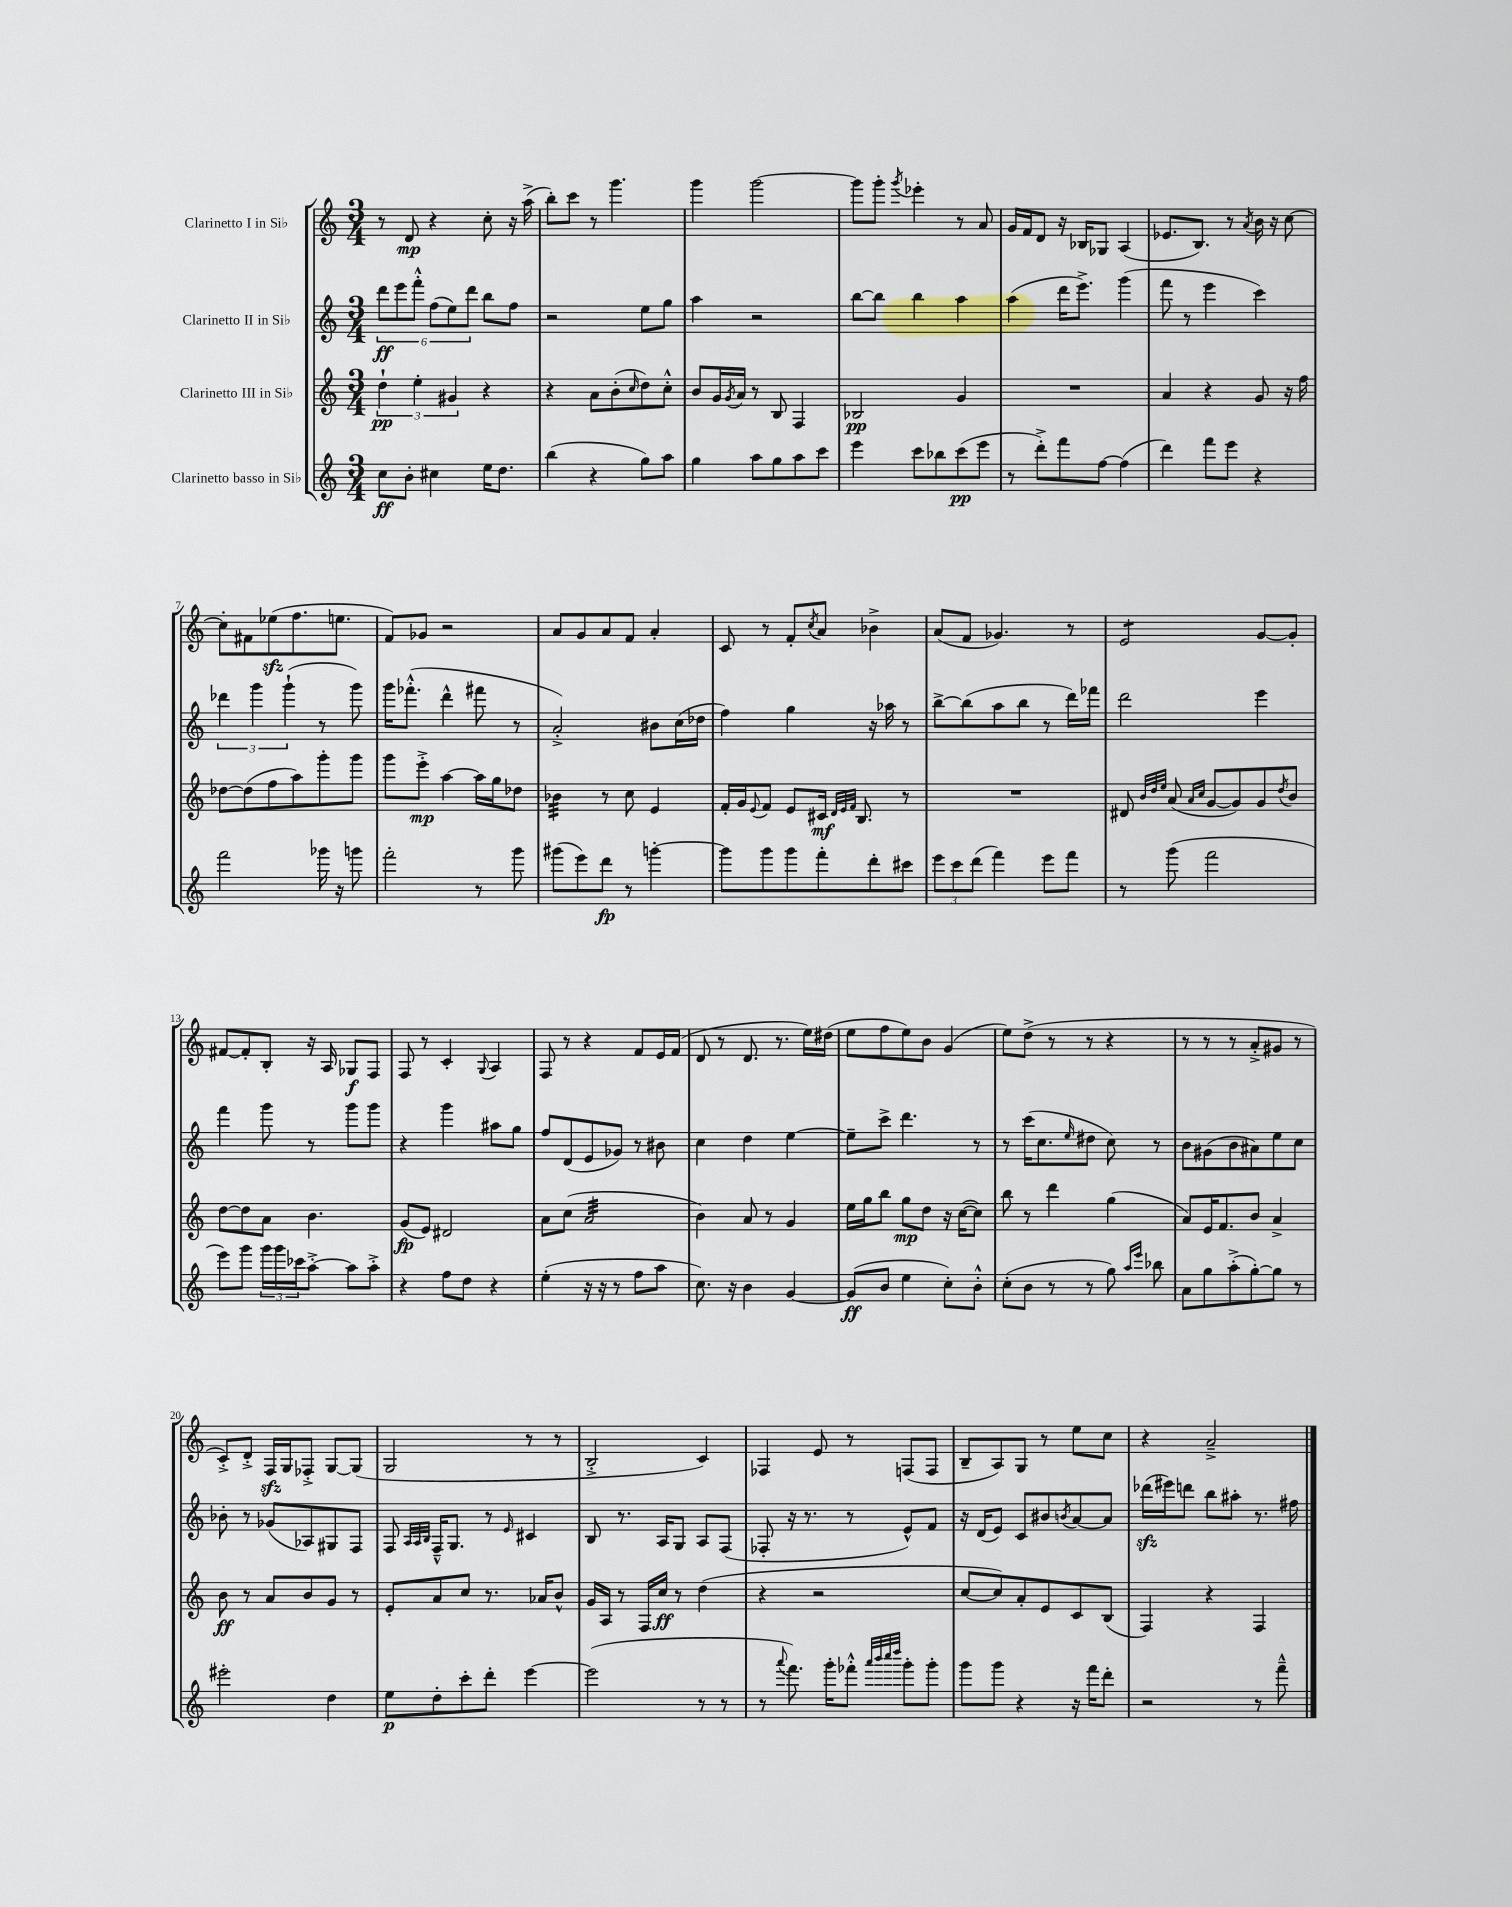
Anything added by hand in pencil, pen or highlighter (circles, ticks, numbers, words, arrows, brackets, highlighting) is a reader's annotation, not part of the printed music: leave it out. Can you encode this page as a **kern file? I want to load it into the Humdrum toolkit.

**kern	**kern	**kern	**kern
*staff4	*staff3	*staff2	*staff1
*clefG2	*clefG2	*clefG2	*clefG2
*k[]	*k[]	*k[]	*k[]
*M3/4	*M3/4	*M3/4	*M3/4
8cc	6dd`	12ddd	8r
.	.	12eee	.
8b'	.	.	8d
.	6ee'	12fff'^^	.
4cc#	.	(12ff	4r
.	6g#	12ee)	.
.	.	12ddd	.
16ee	4r	8bb	8cc'
8.dd	.	.	.
.	.	8ff	16r
.	.	.	(16aa^
=	=	=	=
(4bb	4r	2r	8bb')
.	.	.	8ccc
4r	8a	.	8r
.	(8b'	.	4.ggg
.	16qqcc	.	.
8gg)	8dd)	8ee	.
8aa	8cc'^^	8gg	.
=	=	=	=
4gg	8b	4aa	4ggg
.	16g	.	.
.	8qg	.	.
.	16a	.	.
8aa	8r	2r	[2ggg
8gg	8B	.	.
8aa	4F	.	.
8ccc	.	.	.
=	=	=	=
4eee	2B-	[8bb	8ggg]
.	.	8bb]	8ggg'
.	.	.	8qggg
8ccc	.	4bb	4eee-'
8bb-	.	.	.
(8ccc	4g	4aa	8r
8eee	.	.	8a
=	=	=	=
8r	2.r	(4aa	16g
.	.	.	16f
8ddd'^)	.	.	8d
8fff	.	16ddd	16r
.	.	8.eee^)	16B-
[8ff	.	.	8G-
(4ff]	.	(4ggg	(4A
=	=	=	=
4ddd)	4a	8fff	8.e-
.	.	8r	.
.	.	.	8.B)
8fff	4r	4eee	.
8eee	.	.	8r
.	.	.	8qa
4r	8g	4ccc)	16b
.	.	.	16r
.	16r	.	[8cc
.	16ff	.	.
=	=	=	=
2fff	[8dd-	6ddd-	8cc']
.	(8dd-]	.	8f#
.	.	6ggg	.
.	8ff	.	(8ee-
.	.	(6ggg`	.
.	8aa)	.	8.ff
16ggg-	8ggg'	8r	.
16r	.	.	8.ee
8ggg	8ggg	8ggg)	.
=	=	=	=
2fff'	8ggg	16ggg	8f)
.	.	(8.fff-'^^	.
.	8eee'^	.	8g-
.	[4aa	4ddd^^	2r
8r	16aa]	8fff#	.
.	16gg	.	.
8ggg	8dd-	8r	.
=	=	=	=
(8ggg#	4b-	2a'^)	8a
8eee)	.	.	8g
8ddd	8r	.	8a
8r	8cc	.	8f
[4ggg'	4e	8b#	4a'
.	.	(16cc	.
.	.	16dd-	.
=	=	=	=
8ggg]	16f'	4ff)	8c
.	16g	.	.
.	8qqe	.	.
8ggg	8f	.	8r
8ggg	8e	4gg	8f'
.	.	.	8qcc
8fff'	16c#	.	8a
.	32qqd	.	.
.	32qqe	.	.
.	32qqf	.	.
.	8.B	.	.
8ddd'	.	16r	4b-^
.	.	16aa-	.
8ccc#	8r	8r	.
=	=	=	=
12eee	2.r	[8bb^	(8a
12ccc	.	.	.
.	.	(8bb]	8f
(12ddd	.	.	.
4fff)	.	8aa	4.g-)
.	.	8bb	.
8eee	.	8r	.
8fff	.	16ddd)	8r
.	.	16fff-	.
=	=	=	=
8r	8d#	2ddd	2e
.	32qqb	.	.
.	32qqdd	.	.
.	32qqee	.	.
(8ggg	(8a	.	.
.	16qqa	.	.
.	16qqcc	.	.
2fff	[8g	.	.
.	8g])	.	.
.	8g	4eee	[8g
.	8qdd	.	.
.	8b	.	8g']
=	=	=	=
8eee)	[8dd	4fff	[8f#
8ggg	8dd]	.	8f#']
24ggg	8a	8ggg	8B'
24ggg	.	.	.
24ccc-	.	.	.
[8aa'^	4.b	8r	16r
.	.	.	16A
8aa]	.	8ggg	8G-
8aa'^	.	8ggg	8F
=	=	=	=
4r	(8g	4r	8F
.	8e)	.	8r
8ff	2d#	4ggg	4c'
8dd	.	.	.
.	.	.	8qqG
4r	.	8aa#	4A
.	.	8gg	.
=	=	=	=
(4ee'	8a	8ff	8F
.	(8cc	(8d	8r
16r	2a	8e	4r
16r	.	.	.
8r	.	8g-)	.
8ff	.	8r	8f
8aa	.	8b#	16e
.	.	.	(16f
=	=	=	=
8.cc)	4b)	4cc	8d
.	.	.	8r
16r	.	.	.
4b	8a	4dd	8.d
.	8r	.	.
.	.	.	8.r
[4g	4g	[4ee	.
.	.	.	16ee)
.	.	.	(16dd#
=	=	=	=
(8g]	16ee	8ee~]	8ee
.	16gg	.	.
8b	8bb	8ccc^	8ff
4ee	8gg	4.ddd	8ee)
.	8dd	.	8b
8cc')	16r	.	(4g
.	([16cc	.	.
8b'^^	8cc])	8r	.
=	=	=	=
(8cc'	8bb	8r	8ee)
8b	8r	(16ccc	(8dd^
.	.	8.cc	.
8r	4ddd	.	8r
.	.	16qqee	.
8r	.	8dd#	8r
8gg)	(4gg	8cc)	4r
16qqaa	.	.	.
16qqeee	.	.	.
8bb-	.	8r	.
=	=	=	=
8a	8a)	8b	8r
8gg	16e	(8g#	8r
.	8.f	.	.
(8aa'^	.	8b	8r
[8gg')	8b	8a#)	8a'^
8gg]	4a^	8ee	8g#
8r	.	8cc	8r
=	=	=	=
2eee#'	8b	8b-'	8c'^)
.	8r	8r	8d'^
.	8a	(8g-	16F
.	.	.	16G
.	8b	8A-)	8F-'^
4dd	8g	8G#	[8G
.	8r	8F	(8G]
=	=	=	=
8ee	8e'	8F	2G
.	.	32qqA	.
.	.	32qqA	.
.	.	32qqB	.
8dd'	8a	16F~^^	.
.	.	8.G	.
8ccc'	8cc	.	.
8ddd'	8.r	8r	.
.	.	16qqe	.
[4eee	.	4c#	8r
.	16a-	.	.
.	8b^^	.	8r
=	=	=	=
(2eee]	16g	8B	2B'^
.	16A	.	.
.	8r	8.r	.
.	16F	.	.
.	16cc	16A	.
.	8r	8G	.
8r	(4dd	8A	4c)
8r	.	(8F	.
=	=	=	=
8r	4r	8F-'	4F-
8qqaaa	.	.	.
8.fff)	.	16r	.
.	.	8.r	.
.	2r	.	8e
16ggg'	.	.	.
8fff-'^^	.	8r	8r
32qqaaa	.	.	.
32qqbbb	.	.	.
32qqcccc	.	.	.
32qqdddd	.	.	.
8ggg'	.	8e^^)	(8F
8ggg'	.	8f	8F
=	=	=	=
8ggg	[8cc	16r	8B~
.	.	(16d	.
8ggg	8cc])	8e)	8A)
4r	8a'	8c	8G
.	8e	8b#	8r
.	.	8qb	.
16r	8c	[8a	8ee
16fff	.	.	.
8ddd'	(8B	8a]	8cc
=	=	=	=
2r	4F)	(16ddd-	4r
.	.	16eee#)	.
.	.	8ddd	.
.	4r	8bb	2a~^
.	.	8aa#'	.
8r	4F	8.r	.
8fff~^^	.	.	.
.	.	16ff#	.
==	==	==	==
*-	*-	*-	*-
